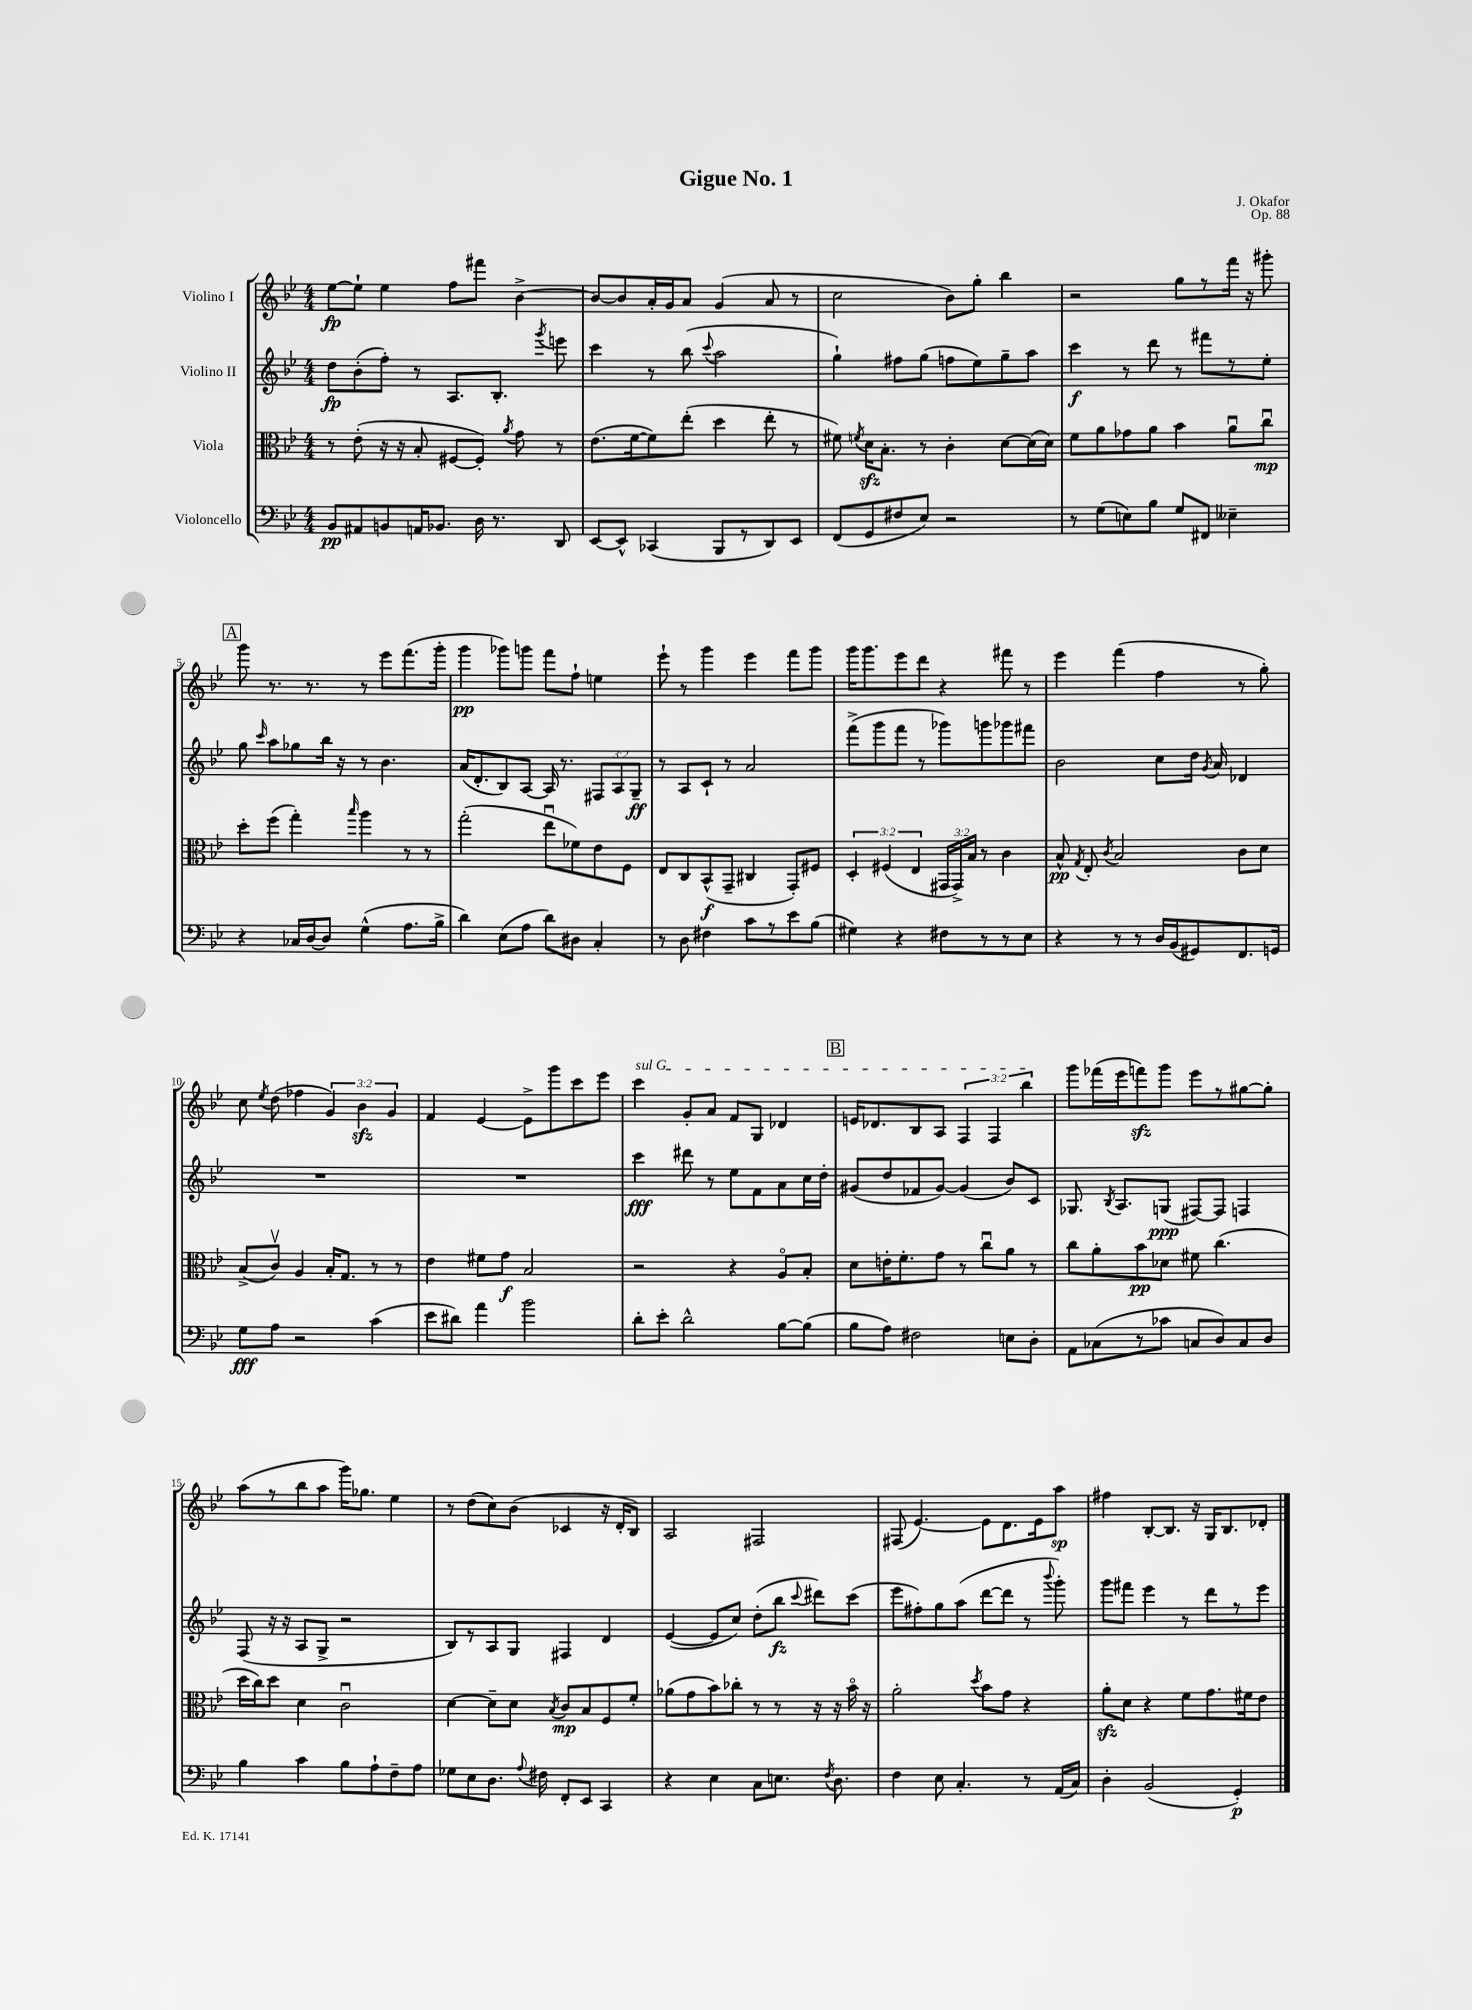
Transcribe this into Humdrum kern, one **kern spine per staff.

**kern	**kern	**kern	**kern
*staff4	*staff3	*staff2	*staff1
*clefF4	*clefC3	*clefG2	*clefG2
*k[b-e-]	*k[b-e-]	*k[b-e-]	*k[b-e-]
*M4/4	*M4/4	*M4/4	*M4/4
8BB-/L	8r	8dd\L	[8ee-\L
8AA#/	(8e-'\	(8b-'\	8ee-`\]J
8BB/	16r	8ff'\J)	4ee-\
.	16r	.	.
16AA/K	8B-'/	8r	.
8.BB-/J	.	.	.
.	[8F#/L	8.A/L	8ff\L
16D\	8F#'/]J)	.	8fff#\J
8.r	.	8.B-'/J	.
.	8qa/	.	.
.	8g\	.	[4b-^\
.	.	8qggg/	.
8DD/	8r	8eee\	.
=	=	=	=
[8EE-/L	(8.e-\L	4ccc\	8b-/_L
8EE-^^/]J	.	.	8b-/]
.	[16f\k	.	.
(4CC-/	8f\])	8r	16a'/L
.	.	.	16g/J
.	(8ee-'\J	(8bb-\	8a/J
.	.	8qqccc/	.
8BBB-/L	4dd\	2aa\	(4g/
8r	.	.	.
8DD/)	8ee-'\	.	8a/
8EE-/J	8r	.	8r
=	=	=	=
(8FF/L	8f#\)	4gg`\)	2cc\
.	8qf/	.	.
8GG/	16d\LK	.	.
.	8.B-'\J	.	.
8F#/	.	8ff#\L	.
8E-/J)	8r	(8gg\J	.
2r	4c'\	8ff\L	8b-\L)
.	.	8ee-\)	8gg'\J
.	[8d\L	8gg~\	4bb-\
.	(16d\]L	8aa\J	.
.	16d\JJ)	.	.
=	=	=	=
8r	8f\L	4ccc\	2r
(8G\L	8a\	.	.
8E\)	8g-\	8r	.
8B-\J	8a\J	8ddd\	.
8G/L	4b-\	8r	8gg\L
8FF#/J	.	8fff#\L	8r
4E--~\	8au\L	8r	16fff\Jk
.	.	.	16r
.	8ccu\J	8ee-'\J	8ggg#'\
=	=	=	=
4r	8dd'\L	8gg\	8ggg\
.	.	16qqccc/	.
.	(8ff\J	8aa\L	8.r
16C-/LL	4gg'\)	8gg-\	.
[16D/J	.	.	8.r
8D/]J	.	16bb-\Jk	.
.	.	16r	.
.	16qqbb-/	.	.
(4G^^\	4aa\	8r	8r
.	.	4.b-\	8eee-\L
8.A\L	8r	.	(8.fff\
.	8r	.	.
16B-^\Jk	.	.	16ggg'\Jk
=	=	=	=
4d\)	(2gg'\	(16a/LK	4ggg\
.	.	8.d'/	.
(8E-\L	.	8B-/)	8ggg-\L)
8A\J	.	[8A/J	8ggg\J
8d\L)	8ee-u\L	16A/]	8fff\L
.	.	8.r	.
8D#\J	8f-\)	.	8ff`\J
4C'/	8e-\	12F#/L	4ee\
.	.	12A/	.
.	8F\J	.	.
.	.	12G~/J	.
=	=	=	=
8r	8E-/L	8r	8eee-`\
8D\	8C/	8A/L	8r
4F#\	(8BB-^^/	8c`/J	4ggg\
.	8GG~/J	8r	.
8c\L	4C#/	2a/	4eee-\
8r	.	.	.
8e-\	8GG'/L)	.	8fff\L
(8B-\J	8F#/J	.	8ggg\J
=	=	=	=
4G#\)	6D'/	(8fff^\L	16ggg\LK
.	.	.	8.ggg\
.	.	8ggg\	.
.	(6F#/	.	.
4r	.	8fff\J	8eee-\
.	6E-/	.	.
.	.	8r	8ddd\J
8F#\L	24GG#/LL	8ggg-\L)	4r
.	24GG#^/)	.	.
.	24B-/JJ	.	.
8r	8r	8ggg\	.
8r	4c\	8ggg-\	8fff#\
8E-\J	.	8fff#\J	8r
=	=	=	=
4r	8B-^^/	2b-\	4eee-\
.	8qG/	.	.
.	8E-'/	.	.
.	8qc/	.	.
8r	2B-/	.	(4fff\
8r	.	.	.
16D/LL	.	8cc\L	4ff\
(16BB-/J	.	.	.
8GG#/)	.	16dd\Jk	.
.	.	8qg/	.
.	.	16a/	.
8.FF/	8c\L	4d-/	8r
.	8d\J	.	8gg'\)
16GG/Jk	.	.	.
=	=	=	=
8G\L	(8B-^/L	1r	8cc\
.	.	.	8qee-/
8A\J	8cv/J)	.	(8dd\
2r	4A/	.	4ff-\
.	16B-'/LK	.	6g/)
.	8.G/J	.	.
.	.	.	6b-\
(4c\	8r	.	.
.	.	.	6g/
.	8r	.	.
=	=	=	=
8e-\L	4e-\	1r	4f/
8d#\J)	.	.	.
4a\	8f#\L	.	[4e-/
.	8g\J	.	.
2b-\	2B-/	.	8e-^\]L
.	.	.	8ggg\
.	.	.	8ccc\
.	.	.	8eee-\J
=	=	=	=
8d'\L	2r	4ccc\	4ccc\
8e-'\J	.	.	.
2d^^\	.	8ddd#\	8g'/L
.	.	8r	8a/J
.	4r	8ee-\L	8f/L
.	.	8f\	8G/J
[8B-\L	8Ao/L	8a\	4d-/
(8B-\]J	8B-'/J	16cc\L	.
.	.	16dd'\JJ	.
=	=	=	=
8B-\L	8d\L	(8g#/L	16e/LK
.	.	.	8.d-/
8A\J)	16e'\K	8dd/	.
.	8.f'\	.	.
2F#\	.	8f-/	8B-/
.	8g\J	[8g#/J)	8A/J
.	8r	(4g#/]	6F/
.	8ccu\L	.	.
.	.	.	6F/
8E\L	8a\J	8b-/L)	.
.	.	.	6bb-\
8D'\J	8r	8c/J	.
=	=	=	=
8AA\L	8cc\L	8.G-/	8ggg\L
(8C-\	8a'\	.	(16fff-\L
.	.	8qB-/	.
.	.	8.A/L	16eee-\J
8r	8b-\	.	8fff\)
8c-\J	8d-\J	(8G/J	8ggg\J
8C/L	8f#\	[8F#/L)	8eee-\L
8D/)	(4.cc\	8F#/]J	8r
8C/	.	4F/	[8gg#\
8D/J	.	.	8gg#'\]J
=	=	=	=
4B-\	16dd\LL	(8F/	(8aa\L
.	16cc\J)	.	.
.	8dd\J	16r	8r
.	.	16r	.
4c\	4d\	8A/L	8bb-\
.	.	8G^/J	8aa\J
8B-\L	2cu\	2r	16ggg\LK)
.	.	.	8.gg-\J
8A`\	.	.	.
8F~\	.	.	4ee-\
8A\J	.	.	.
=	=	=	=
8G-\L	[4d\	8B-/L)	8r
8E-\	.	8r	(8dd\L
8.D\J	8d~\]L	8A/	8cc\)
.	8d\J	8G/J	(8b-\J
8qqA/	.	.	.
16F#\	.	.	.
.	8qB-/	.	.
8FF'/L	8c/L	4F#/	4c-/
8EE-/J	8B-/	.	.
4CC/	8F/	4d/	16r
.	.	.	16d'/LK
.	8f'/J	.	8B-/J)
=	=	=	=
4r	(8a-\L	([4e-/	2A/
.	8g\	.	.
4E-\	8b-\)	8e-/]L	.
.	8cc-'\J	8cc/J)	.
8C\L	8r	(8dd'\L	2F#/
8.E\J	8r	8bb-\J	.
.	.	8qqccc/	.
.	16r	8ddd#\L)	.
8qF/	.	.	.
8.D\	16r	.	.
.	16b-o\	(8ccc\J	.
.	16r	.	.
=	=	=	=
4F\	2a'\	8eee-\L	(8F#/
.	.	8ff#'\)	[4.e-/)
8E-\	.	8gg\	.
4.C'/	.	(8aa\J	.
.	8qdd/	.	.
.	8b-\L	[8ddd\L	8e-\]L
.	8g\J	8ddd\]J	8.d\
8r	4r	8r	.
.	.	.	16e-\k
.	.	8qqbbb-/	.
(16AA/LL	.	8ggg'\)	8aa\J
16C/JJ)	.	.	.
=	=	=	=
4D'\	8a'\L	8ggg\L	4ff#\
.	8d\J	8fff#\J	.
(2BB-/	4r	4eee-\	[8B-'/L
.	.	.	8.B-/]J
.	8f\L	8r	.
.	.	.	16r
.	8.g\	8ddd\L	16G/LK
.	.	.	8.B-/
4GG'/)	.	8r	.
.	16f#\k	.	.
.	8e-\J	8eee-\J	8d-'/J
==	==	==	==
*-	*-	*-	*-
